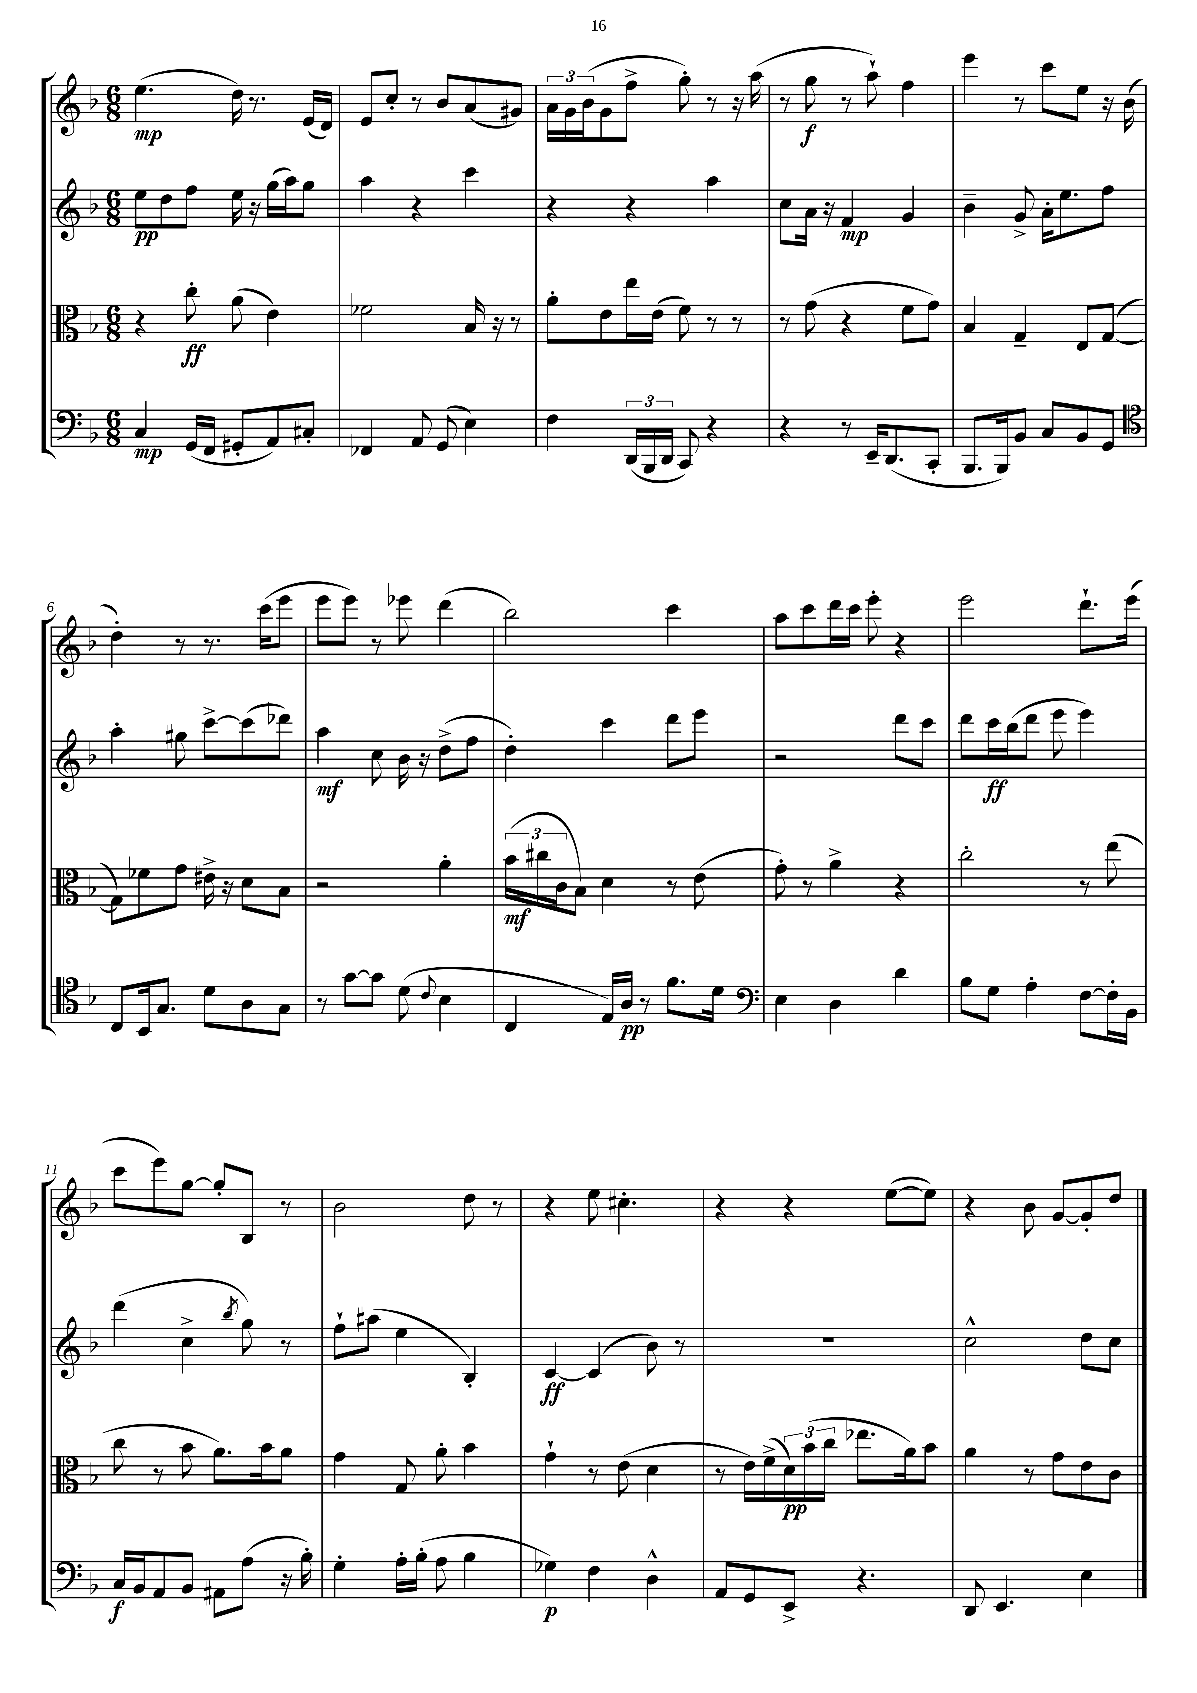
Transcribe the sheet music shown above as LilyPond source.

<<
\new StaffGroup <<
\new Staff = "s0" {
    \clef treble \key f \major \numericTimeSignature \time 6/8
    e''4.\mp( d''16) r8. e'16( d'16) |
    e'8 c''8-. r8 bes'8 a'8( gis'8) |
    \tuplet 3/2 { a'16 g'16 bes'16( } g'8 f''8-> g''8-.) r8 r16 a''16( |
    r8 g''8\f r8 a''8-!) f''4 |
    e'''4 r8 c'''8 e''8 r16 bes'16( |
    d''4-.) r8 r8. c'''16( e'''8 |
    e'''8 e'''8) r8 ees'''8 d'''4( |
    bes''2) c'''4 |
    a''8 c'''8 d'''16 c'''16 e'''8-. r4 |
    e'''2 d'''8.-! e'''16( |
    c'''8 e'''8) g''8~ g''8-. bes8 r8 |
    bes'2 d''8 r8 |
    r4 e''8 cis''4.-. |
    r4 r4 e''8~( e''8) |
    r4 bes'8 g'8~ g'8-. d''8 \bar "|." |
}
\new Staff = "s1" {
    \clef treble \key f \major \numericTimeSignature \time 6/8
    e''8\pp d''8 f''8 e''16 r16 g''16( a''16) g''8 |
    a''4 r4 c'''4 |
    r4 r4 a''4 |
    c''8 a'16 r16 f'4\mp g'4 |
    bes'4-- g'8-> a'16-. e''8. f''8 |
    a''4-. gis''8 c'''8~-> c'''8( des'''8) |
    a''4\mf c''8 bes'16 r16 d''8->( f''8 |
    d''4-.) c'''4 d'''8 e'''8 |
    r2 d'''8 c'''8 |
    d'''8 c'''16\ff bes''16( d'''8 e'''8 e'''4) |
    d'''4( c''4-> \acciaccatura { bes''8 } g''8) r8 |
    f''8-! ais''8( e''4 bes4-.) |
    c'4~\ff c'4( bes'8) r8 |
    R2. |
    c''2-^ d''8 c''8 \bar "|." |
}
\new Staff = "s2" {
    \clef alto \key f \major \numericTimeSignature \time 6/8
    r4 c''8-.\ff a'8( e'4) |
    fes'2 bes16 r16 r8 |
    a'8-. e'8 e''16 e'16( f'8) r8 r8 |
    r8 g'8( r4 f'8 g'8) |
    bes4 g4-- e8 g8~( |
    g8) fes'8 g'8 eis'16-> r16 d'8 bes8 |
    r2 a'4-. |
    \tuplet 3/2 { bes'16\mf( cis''16 c'16 } bes8) d'4 r8 e'8( |
    g'8-.) r8 a'4-> r4 |
    c''2-. r8 e''8( |
    c''8 r8 bes'8 a'8.) bes'16 a'8 |
    g'4 g8 a'8-. bes'4 |
    g'4-! r8 e'8( d'4 |
    r8 e'16) f'16->( \tuplet 3/2 { d'16\pp) bes'16( c''16 } ees''8. a'16) bes'8 |
    a'4 r8 g'8 e'8 c'8 \bar "|." |
}
\new Staff = "s3" {
    \clef bass \key f \major \numericTimeSignature \time 6/8
    c4\mp g,16( f,16 gis,8-. a,8) cis8-. |
    fes,4 a,8 g,8( e4) |
    f4 \tuplet 3/2 { d,16( bes,,16 d,16 } c,8) r4 |
    r4 r8 e,16-- d,8.( c,8-. |
    bes,,8. bes,,16) bes,8 c8 bes,8 g,8 |
    \clef tenor c8 bes,16 g8. d'8 a8 g8 |
    r8 g'8~ g'8 d'8( \appoggiatura { c'8 } bes4 |
    c4 e16) a16\pp r8 f'8. d'16 |
    \clef bass e4 d4 d'4 |
    bes8 g8 a4-. f8~ f16-. bes,16 |
    c16\f bes,16 a,8 bes,8 ais,8 a8( r16 bes16-.) |
    g4-. a16-. bes16-.( a8 bes4 |
    ges4\p) f4 d4-^ |
    a,8 g,8 e,8-> r4. |
    d,8 e,4. e4 \bar "|." |
}
>>
>>
